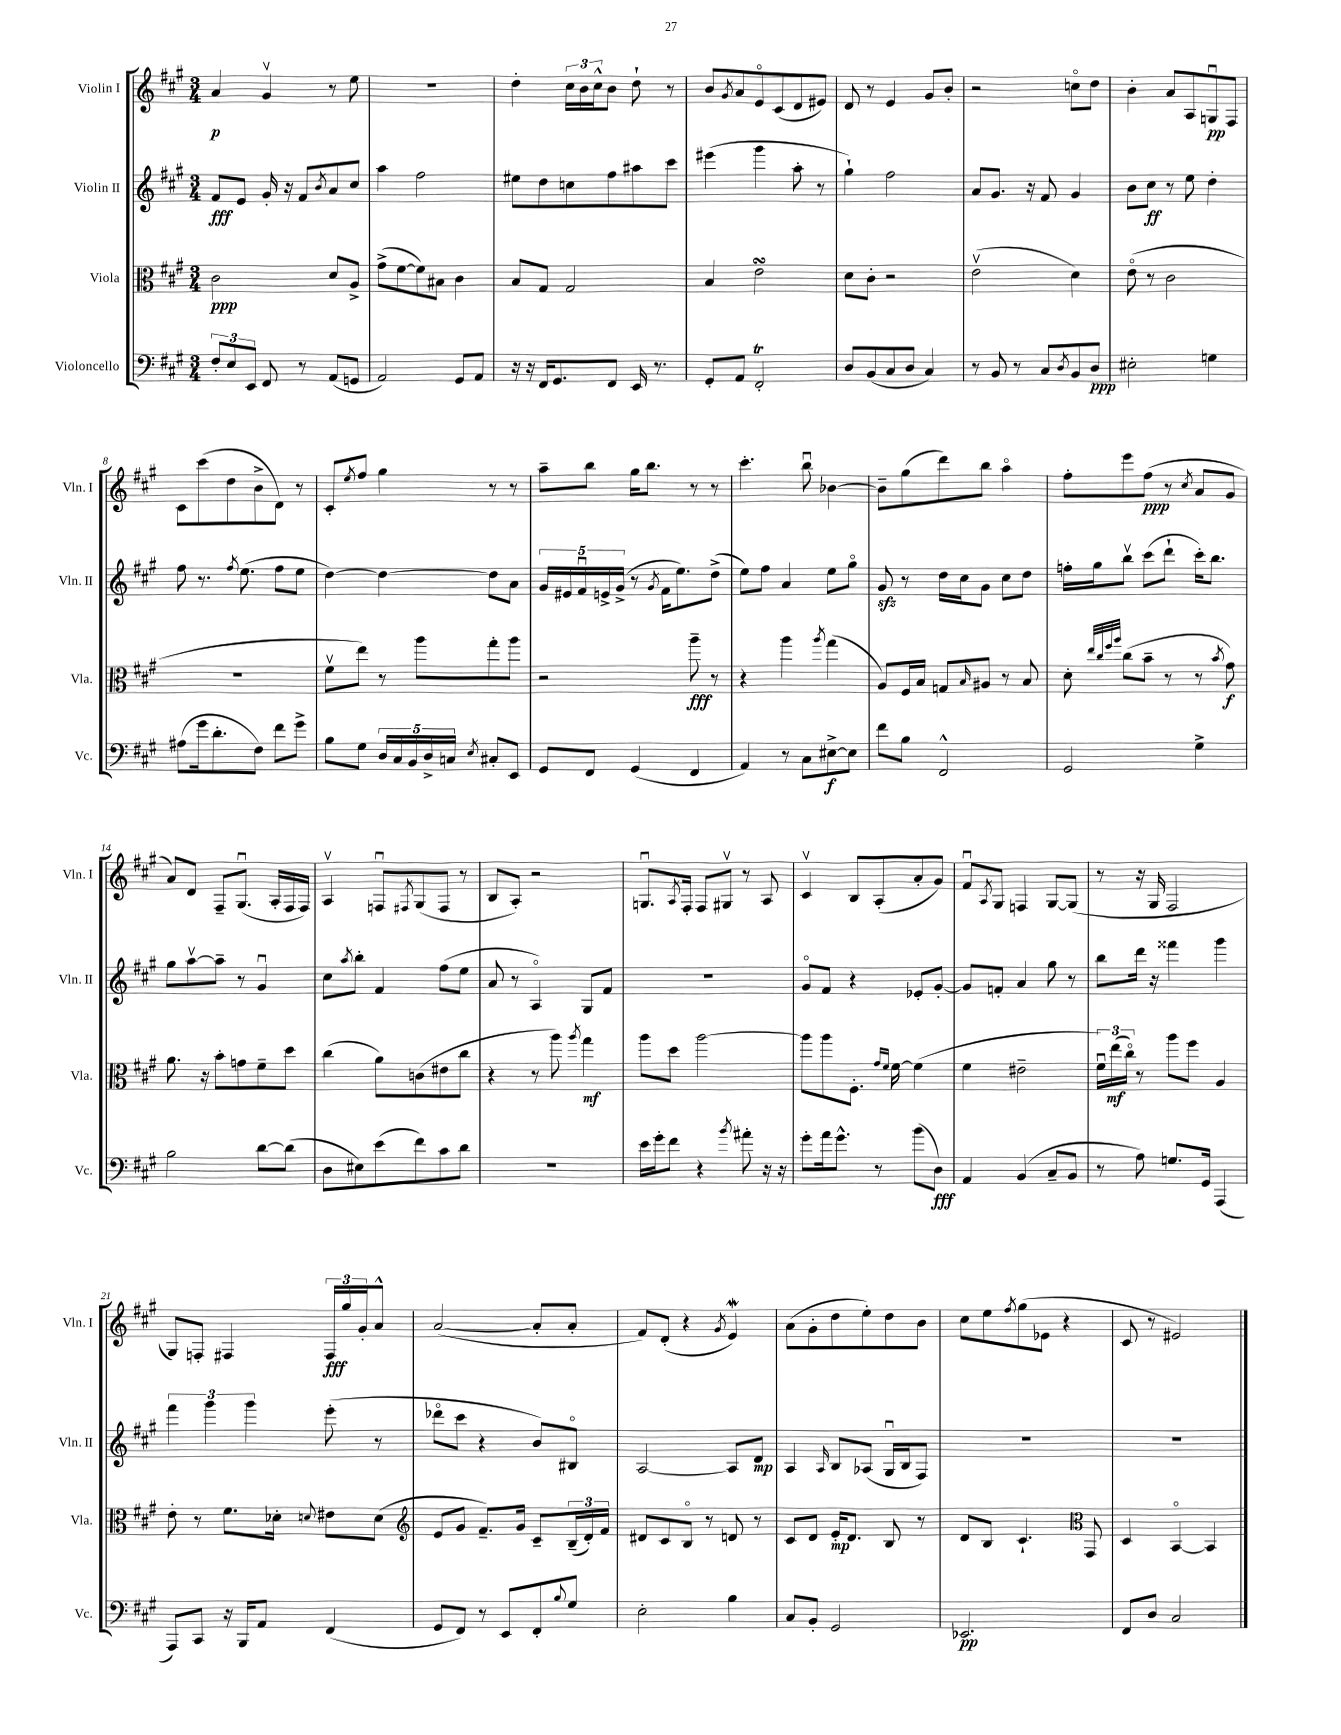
<<
\new StaffGroup <<
\new Staff = "s0" \with { instrumentName = "Violin I" shortInstrumentName = "Vln. I" } {
    \clef treble \key a \major \numericTimeSignature \time 3/4
    a'4\p gis'4\upbow r8 e''8 |
    R2. |
    d''4-. \tuplet 3/2 { cis''16 b'16 cis''16-^ } b'8 d''8-! r8 |
    b'8 \acciaccatura { gis'8 } a'8 e'8\flageolet cis'8( d'8 eis'8) |
    d'8 r8 e'4 gis'8 b'8-. |
    r2 c''8\flageolet d''8 |
    b'4-. a'8 a8 g8\downbow\pp fis8 |
    cis'8 cis'''8( d''8 b'8-> d'8) r8 |
    cis'8-. \acciaccatura { e''8 } fis''8 gis''4 r8 r8 |
    a''8-- b''8 gis''16 b''8. r8 r8 |
    cis'''4.-. b''8\downbow bes'4~ |
    bes'8-- gis''8( d'''8) b''8 a''4\flageolet |
    fis''8-. e'''8 fis''8\ppp( r8 \acciaccatura { cis''8 } a'8 gis'8 |
    a'8) d'8 fis8-- gis8.\downbow( a16-. fis16 fis16) |
    a4\upbow f8\downbow \acciaccatura { fis8 } gis8( fis8 r8 |
    b8 a8-.) r2 |
    g8.\downbow \acciaccatura { a8 } fis16-. fis8 gis8\upbow r8 a8 |
    cis'4\upbow b8 a8-.( a'8-. gis'8) |
    fis'8\downbow \acciaccatura { a8 } gis8 f4 gis8~ gis8( |
    r8 r16 gis16 fis2 |
    gis8) f8-. fis4 \tuplet 3/2 { fis16\fff gis''16 gis'16-. } a'8-^ |
    a'2~( a'8-. a'8-. |
    fis'8) d'8-.( r4 \acciaccatura { gis'8 } e'4\mordent) |
    a'8( gis'8-. d''8 e''8-.) d''8 b'8 |
    cis''8 e''8 \acciaccatura { fis''8 } gis''8( ees'8 r4 |
    cis'8 r8 eis'2) \bar "|." |
}
\new Staff = "s1" \with { instrumentName = "Violin II" shortInstrumentName = "Vln. II" } {
    \clef treble \key a \major \numericTimeSignature \time 3/4
    fis'8\fff e'8 gis'16-. r16 fis'8 \acciaccatura { b'8 } a'8 cis''8 |
    a''4 fis''2 |
    eis''8 d''8 c''8 fis''8 ais''8 cis'''8 |
    eis'''4( gis'''4 a''8-. r8 |
    gis''4-!) fis''2 |
    a'8 gis'8. r16 fis'8 gis'4 |
    b'8 cis''8\ff r8 e''8 d''4-. |
    fis''8 r8. \acciaccatura { fis''8 } e''8.( fis''8 e''8 |
    d''4~) d''4~ d''8 a'8 |
    \tuplet 5/4 { gis'16 eis'16 fis'16\downbow e'16-> gis'16->( } r8 \acciaccatura { gis'8 } fis'16 e''8.) d''8->( |
    e''8) fis''8 a'4 e''8 gis''8\flageolet |
    gis'8\sfz r8 d''16 cis''16 gis'8 cis''8 d''8 |
    f''16-. gis''16 b''8\upbow cis'''8( d'''8-! cis'''16-.) b''8. |
    gis''8 a''8~\upbow a''8-- r8 gis'4\downbow |
    cis''8 \acciaccatura { a''8 } b''8-. fis'4 fis''8( e''8 |
    a'8 r8 a4\flageolet) gis8 fis'8 |
    R2. |
    gis'8\flageolet fis'8 r4 ees'8-. gis'8~-. |
    gis'8 f'8-. a'4 gis''8 r8 |
    b''8 d'''16 r16 fisis'''4 gis'''4 |
    \tuplet 3/2 { fis'''4 gis'''4 gis'''4 } e'''8-.( r8 |
    des'''8\flageolet cis'''8 r4 b'8) bis8\flageolet |
    a2~ a8 d'8\mp |
    a4 \grace { a16 } b8 aes8( gis16\downbow b16 fis8) |
    R2. |
    R2. \bar "|." |
}
\new Staff = "s2" \with { instrumentName = "Viola" shortInstrumentName = "Vla." } {
    \clef alto \key a \major \numericTimeSignature \time 3/4
    cis'2\ppp d'8 a8-> |
    gis'8->( fis'8~ fis'8) bis8 cis'4 |
    b8 gis8 gis2 |
    b4 e'2\turn |
    d'8 cis'8-. r2 |
    e'2\upbow( d'4) |
    e'8\flageolet( r8 cis'2 |
    R2. |
    fis'8\upbow e''8) r8 a''8 gis''8-. a''8 |
    r2 a''8--\fff r8 |
    r4 a''4 \acciaccatura { a''8 } gis''4( |
    a8) fis16 b16 g8 \grace { b16 } ais8 r8 b8 |
    d'8-. \grace { e''32 cis''32 fis''32 a''32 } cis''8( b'8-- r8 r8 \acciaccatura { b'8 } gis'8\f) |
    a'8. r16 b'8-. g'8 fis'8-- d''8 |
    cis''4( a'8) c'8( eis'8 cis''8 |
    r4 r8 a''8) \acciaccatura { a''8 } gis''4\mf |
    a''8 d''8 a''2~ |
    a''8 a''8 fis8.-. \grace { gis'16 fis'16 } fis'16~ fis'4( |
    fis'4 eis'2-- |
    \tuplet 3/2 { fis'16\downbow) e''16\mf( cis''16\flageolet) } r8 a''8 fis''8 a4 |
    e'8-. r8 fis'8. des'16-. \appoggiatura { d'8 } eis'8 d'8( |
    \clef treble e'8 gis'8 fis'8.--) gis'16 cis'8-- \tuplet 3/2 { b16--( d'16-.) fis'16 } |
    dis'8 cis'8 b8\flageolet r8 d'8 r8 |
    cis'8 d'8 e'16-.\mp d'8. b8 r8 |
    d'8 b8 cis'4.-! \clef alto gis,8 |
    d4 b,4~\flageolet b,4 \bar "|." |
}
\new Staff = "s3" \with { instrumentName = "Violoncello" shortInstrumentName = "Vc." } {
    \clef bass \key a \major \numericTimeSignature \time 3/4
    \tuplet 3/2 { fis8-. e8 e,8 } fis,8 r8 a,8( g,8 |
    a,2) gis,8 a,8 |
    r16 r16 fis,16 gis,8. fis,8 e,16 r8. |
    gis,8-. a,8 fis,2-.\trill |
    d8 b,8( cis8 d8 cis4) |
    r8 b,8 r8 cis8 \acciaccatura { d8 } b,8 d8\ppp |
    eis2-. g4 |
    ais8( gis'16 d'8.-. fis8) fis'8 gis'8-> |
    b8 gis8 \tuplet 5/4 { d16 cis16 b,16 d16-> c16 } \acciaccatura { e8 } cis8-. e,8 |
    gis,8 fis,8 gis,4( fis,4 |
    a,4) r8 cis8 eis8~->\f eis8 |
    fis'8 b8 fis,2-^ |
    gis,2 gis4-> |
    b2 d'8~ d'8( |
    d8 eis8) e'8( fis'8) cis'8 d'8 |
    R2. |
    e'16 gis'16-. fis'8 r4 \acciaccatura { b'8 } ais'8-. r16 r16 |
    gis'8-. a'16 gis'8.-^ r8 b'8( d8\fff) |
    a,4 b,4( cis8-- b,8 |
    r8 a8) g8. gis,16 a,,4( |
    a,,8) cis,8 r16 b,,16 a,8 fis,4( |
    gis,8 fis,8) r8 e,8 fis,8-. \appoggiatura { b8 } gis8 |
    e2-. b4 |
    cis8 b,8-. gis,2 |
    ees,2.\pp |
    fis,8 d8 cis2 \bar "|." |
}
>>
>>
